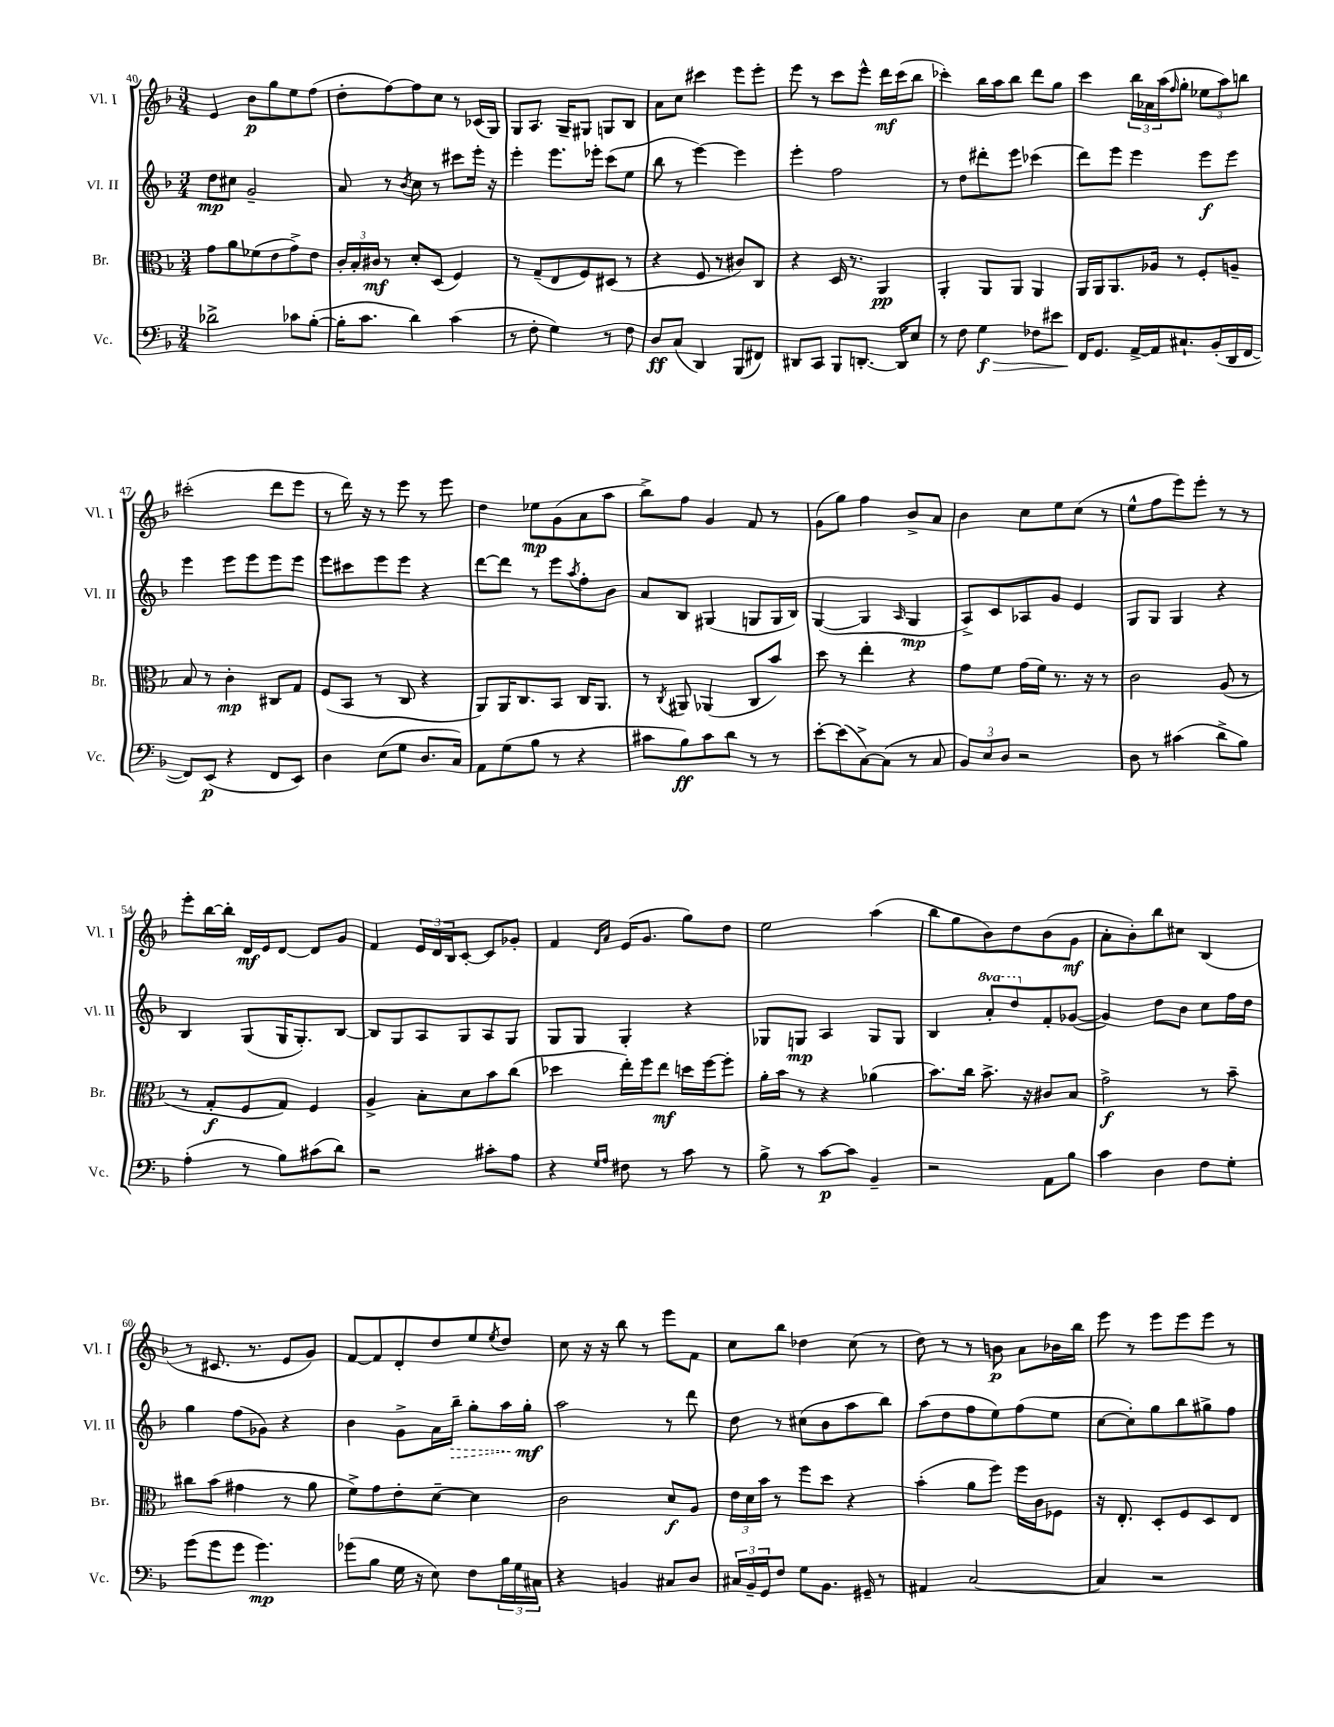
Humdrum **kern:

**kern	**dynam	**kern	**dynam	**kern	**dynam	**kern	**dynam
*part4	*part4	*part3	*part3	*part2	*part2	*part1	*part1
*staff4	*staff4	*staff3	*staff3	*staff2	*staff2	*staff1	*staff1
*I"Vc.	*	*I"Br.	*	*I"Vl. II	*	*I"Vl. I	*
*I'Vc.	*	*I'Br.	*	*I'Vl. II	*	*I'Vl. I	*
*clefF4	*	*clefC3	*	*clefG2	*	*clefG2	*
*k[b-]	*	*k[b-]	*	*k[b-]	*	*k[b-]	*
*M3/4	*	*M3/4	*	*M3/4	*	*M3/4	*
=40	=40	=40	=40	=40	=40	=40	=40
2d-X^\	.	8g\L	.	8dd\L	mp	4e/	.
.	.	8a\	.	8cc#X\J	.	.	.
.	.	(8f-X\	.	2g~/	.	8b-\L	p
.	.	8e\	.	.	.	8gg\	.
8c-X\L	.	8g^\)	.	.	.	8ee\	.
([8B-'\J	.	8e\J	.	.	.	(8ff\J	.
=41	=41	=41	=41	=41	=41	=41	=41
16B-'\KL]	.	24c'/LL	.	8a/	.	8dd'\L	.
.	.	24B-'/	.	.	.	.	.
8.c\J	.	.	.	.	.	.	.
.	.	24c#X/JJ	mf	.	.	.	.
.	.	8r	.	8r	.	[8ff\)	.
.	.	.	.	8qb-/	.	.	.
4d\)	.	8d'/L	.	8cc\	.	8ff\]	.
.	.	(8D/J	.	8r	.	8cc\J	.
(4c\	.	4F/)	.	8ccc#X\L	.	8r	.
.	.	.	.	16eee'\Jk	.	(16c-X/LL	.
.	.	.	.	16r	.	16G/JJ)	.
=42	=42	=42	=42	=42	=42	=42	=42
8r	.	8r	.	4eee'\	.	8G/L	.
8F'\	.	(8G~/L	.	.	.	8.A/J	.
4G\)	.	8E/	.	8.eee\L	.	.	.
.	.	.	.	.	.	16G~/KL	.
.	.	8F/)	.	.	.	8G#X/J	.
.	.	.	.	16eee-X'\Jk	.	.	.
8r	.	(8D#X/J	.	(8ccc\L	.	8Gn/L	.
8F\	.	8r	.	8ee\J	.	8B-/J	.
=43	=43	=43	=43	=43	=43	=43	=43
8D/L	ff	4r	.	8bb-\	.	8a\L	.
(8C/J	.	.	.	8r	.	8cc\J	.
4DD/)	.	8F/	.	[4eee\)	.	4ccc#X\	.
.	.	8r	.	.	.	.	.
(8BBB-/L	.	8c#X/L)	.	4eee\]	.	8eee\L	.
8FF#X/J)	.	8C/J	.	.	.	8eee'\J	.
=44	=44	=44	=44	=44	=44	=44	=44
8DD#X/L	.	4r	.	4eee'\	.	8eee\	.
8CC/J	.	.	.	.	.	8r	.
8BBB-/L	.	16D/	.	2ff\	.	8ccc\L	.
.	.	8.r	.	.	.	.	.
[8.DDn'/J	.	.	.	.	.	8eee^^\J	.
.	.	4AA/	pp	.	.	16ddd\LL	mf
16DD/KL]	.	.	.	.	.	(16ccc\J	.
8E/J	.	.	.	.	.	8bb-\J	.
=45	=45	=45	=45	=45	=45	=45	=45
8r	.	4AA'/	.	8r	.	4ccc-X'\)	.
8F\	.	.	.	8dd\L	.	.	.
!	!LO:HP:b	!	!	!	!	!	!
4G\	> f	8AA/L	.	8ddd#X'\	.	16bb-\LL	.
.	.	.	.	.	.	16aa\J	.
.	.	8AA/J	.	8eee\J	.	8bb-\J	.
8F-X\L	.	4AA/	.	(4ccc-X\	.	8ddd\L	.
8e#X\J	.	.	.	.	.	8gg\J	.
=46	=46	=46	=46	=46	=46	=46	=46
16FF/KL	.	16AA/LL	.	8ddd\L)	.	4ccc\	.
8.GG/J	]	16AA/J	.	.	.	.	.
.	.	8.AA/	.	8eee\J	.	.	.
[16AA^/LL	.	.	.	4eee\	.	24bb-\LL	.
.	.	.	.	.	.	24a-X\	.
16AA/J]	.	16A-X/Jk	.	.	.	.	.
.	.	.	.	.	.	(24aa\J	.
.	.	.	.	.	.	16qqff/	.
8.C#X`/	.	8r	.	.	.	8gg'\J	.
.	.	8F'/L	.	8eee\L	f	12ee-X\L	.
(16BB-'/L	.	.	.	.	.	.	.
.	.	.	.	.	.	12aa\)	.
16DD/	.	8An~/J	.	8eee\J	.	.	.
.	.	.	.	.	.	12bbn\J	.
[16FF/JJ	.	.	.	.	.	.	.
!!LO:LB:g=z
=47	=47	=47	=47	=47	=47	=47	=47
8FF/L])	.	8B-/	.	4eee\	.	(2ccc#X'\	.
(8EE/J	p	8r	.	.	.	.	.
4r	.	4c'\	mp	8eee\L	.	.	.
.	.	.	.	8eee\	.	.	.
8FF/L	.	8C#X/L	.	8eee\	.	8ddd\L	.
8EE/J)	.	8G/J	.	8eee\J	.	8eee\J	.
=48	=48	=48	=48	=48	=48	=48	=48
4D\	.	(8F/L	.	8eee\L	.	8r	.
.	.	8BB-/J	.	8ccc#X\	.	16ddd\)	.
.	.	.	.	.	.	16r	.
(8E\L	.	8r	.	8eee\	.	8r	.
8G\J	.	8C/	.	8eee\J	.	8eee\	.
8.D/L	.	4r	.	4r	.	8r	.
.	.	.	.	.	.	8eee\	.
16C/Jk)	.	.	.	.	.	.	.
=49	=49	=49	=49	=49	=49	=49	=49
8AA\L	.	8AA/L)	.	[8ddd\L	.	4dd\	.
(8G\	.	16AA/K	.	8ddd\J]	.	.	.
.	.	8.C/	.	.	.	.	.
8B-\J	.	.	.	8r	.	8ee-X\L	mp
8r	.	8BB-/J	.	8eee\L	.	(8g\	.
.	.	.	.	8qaa/	.	.	.
4r	.	16C/KL	.	8ff'\	.	8a\	.
.	.	8.AA/J	.	.	.	.	.
.	.	.	.	8b-\J	.	8aa\J	.
=50	=50	=50	=50	=50	=50	=50	=50
8c#X\L	.	8r	.	8a/L	.	8bb-^\L)	.
.	.	8qC/	.	.	.	.	.
8B-\)	ff	8AA#X/	.	8B-/J	.	8ff\J	.
8c#\	.	(4AA-X/	.	(4G#X/	.	4g/	.
8d\J	.	.	.	.	.	.	.
8r	.	8C/L	.	8Gn/L	.	8f/	.
8r	.	8b-/J)	.	16G/L	.	8r	.
.	.	.	.	16B-/JJ)	.	.	.
=51	=51	=51	=51	=51	=51	=51	=51
[8e'\L	.	8dd\	.	([4G/	.	(8g\L	.
(8e\]	.	8r	.	.	.	8gg\J)	.
[8C^\)	.	4ee'\	.	4G/]	.	4ff\	.
(8C\J]	.	.	.	.	.	.	.
.	.	.	.	16qqA/	.	.	.
8r	.	4r	.	4G/	mp	8b-^/L	.
8C/	.	.	.	.	.	8a/J	.
=52	=52	=52	=52	=52	=52	=52	=52
12BB-/L)	.	8g\L	.	8A^/L)	.	4b-\	.
12E/	.	.	.	.	.	.	.
.	.	8f\J	.	8c/	.	.	.
12D/J	.	.	.	.	.	.	.
2r	.	(16g\LL	.	8A-X/	.	8cc\L	.
.	.	16f\JJ)	.	.	.	.	.
.	.	8.r	.	8g/J	.	8ee\	.
.	.	.	.	4e/	.	(8cc\J	.
.	.	16r	.	.	.	.	.
.	.	8r	.	.	.	8r	.
=53	=53	=53	=53	=53	=53	=53	=53
8D\	.	2c\	.	8G/L	.	8ee^^\L	.
8r	.	.	.	8G/J	.	8ff\	.
(4c#X\	.	.	.	4G/	.	8eee\)	.
.	.	.	.	.	.	8eee'\J	.
8d^\L	.	(8A/	.	4r	.	8r	.
8B-\J)	.	8r	.	.	.	8r	.
!!LO:LB:g=z
=54	=54	=54	=54	=54	=54	=54	=54
(4A'\	.	8r	.	4B-/	.	8eee'\L	.
.	.	8G'/L	f	.	.	[16bb-\L	.
.	.	.	.	.	.	16bb-'\JJ]	.
8r	.	8F/	.	(8G/L	.	16d/LL	mf
.	.	.	.	.	.	16e/J	.
8B-\L)	.	8G/J)	.	16G/K	.	[8d/J	.
.	.	.	.	8.G'/)	.	.	.
(8c#X\	.	4F/	.	.	.	8d/L]	.
8d\J)	.	.	.	[8B-/J	.	8g/J	.
=55	=55	=55	=55	=55	=55	=55	=55
2r	.	4A^/	.	8B-/L]	.	4f/	.
.	.	.	.	8G/	.	.	.
.	.	8B-'\L	.	8A/	.	24e/LL	.
.	.	.	.	.	.	24d/	.
.	.	.	.	.	.	24B-/J	.
.	.	8d\	.	8G/	.	[8c'/J	.
8c#X'\L	.	8b-\	.	8A/	.	8c/L]	.
8A\J	.	(8cc\J	.	8G/J	.	8g-X'/J	.
=56	=56	=56	=56	=56	=56	=56	=56
4r	.	4dd-X\	.	8G/L	.	4f/	.
.	.	.	.	8G/J	.	.	.
16qqG/LL	.	.	.	.	.	16qqd/LL	.
16qqA/JJ	.	.	.	.	.	16qqa/JJ	.
8F#X\	.	16ee'\LL)	.	4G'/	.	(16e/KL	.
.	.	16ff\J	.	.	.	8.g/J	.
8r	.	8ee\J	mf	.	.	.	.
8c\	.	16ddn\LL	.	4r	.	8gg\L)	.
.	.	[16ff\J	.	.	.	.	.
8r	.	8ff'\J]	.	.	.	8dd\J	.
=57	=57	=57	=57	=57	=57	=57	=57
8B-^\	.	16a'\LL	.	8G-X/L	.	2ee\	.
.	.	16b-\JJ	.	.	.	.	.
8r	.	8r	.	8Gn/J	mp	.	.
[8c\L	p	4r	.	4A/	.	.	.
8c\J]	.	.	.	.	.	.	.
4BB-~/	.	(4a-X\	.	8G/L	.	(4aa\	.
.	.	.	.	8G/J	.	.	.
=58	=58	=58	=58	=58	=58	=58	=58
2r	.	8.b-\L)	.	4B-/	.	8bb-\L	.
.	.	.	.	.	.	8gg\	.
.	.	16cc\Jk	.	.	.	.	.
*	*	*	*	*8va	*	*	*
.	.	8.b-^\	.	8aa'/L	.	8b-\)	.
.	.	.	.	8ddd/	.	8dd\	.
.	.	16r	.	.	.	.	.
*	*	*	*	*X8va	*	*	*
8AA\L	.	8c#X/L	.	8f'/	.	(8b-\	.
8B-\J	.	8B-/J	.	([8g-X/J	.	8g\J	mf
=59	=59	=59	=59	=59	=59	=59	=59
4c\	.	2g^\	f	4g-/])	.	8a'\L	.
.	.	.	.	.	.	8b-'\)	.
4D\	.	.	.	8dd\L	.	8bb-\	.
.	.	.	.	8b-\J	.	8cc#X\J	.
8F\L	.	8r	.	8cc\L	.	(4B-/	.
8G'\J	.	8b-~\	.	16ff\L	.	.	.
.	.	.	.	16dd\JJ	.	.	.
!!LO:LB:g=z
=60	=60	=60	=60	=60	=60	=60	=60
(8g\L	.	8cc#X\L	.	4gg\	.	8r	.
8g\	.	(8b-\J	.	.	.	8.c#X/	.
8g\J	.	4g#X\	.	(8ff\L	.	.	.
.	.	.	.	.	.	8.r	.
4.g\)	mp	.	.	8g-X\J)	.	.	.
.	.	8r	.	4r	.	8e/L	.
.	.	8a\	.	.	.	8g/J)	.
=61	=61	=61	=61	=61	=61	=61	=61
(8g-X\L	.	8f^\L)	.	4b-\	.	[8f/L	.
8B-\J	.	8g\	.	.	.	8f/]	.
16G\	.	8e'\	.	8g^\L	.	8d'/	.
16r	.	.	.	.	.	.	.
8E\)	.	[8d~\J	.	16a\L	.	8dd/	.
!	!	!	!	!	!LO:HP:b	!	!
.	.	.	.	16bb-~\JJ	>	.	.
8F\L	.	4d\]	.	8gg'\L	.	8ee/	.
.	.	.	.	.	.	8qee/	.
24B-\L	.	.	.	16aa\L	.	8dd/J	.
24G\	.	.	.	.	.	.	.
.	.	.	.	16gg'\JJ	mf	.	.
24C#X\JJ	.	.	.	.	.	.	.
.	.	.	.	.	]	.	.
=62	=62	=62	=62	=62	=62	=62	=62
4r	.	2c\	.	2aa\	.	8cc\	.
.	.	.	.	.	.	16r	.
.	.	.	.	.	.	16r	.
4BBn/	.	.	.	.	.	8bb-\	.
.	.	.	.	.	.	8r	.
8C#X/L	.	8d/L	f	8r	.	8eee\L	.
8D/J	.	8A/J	.	8ddd\	.	8f\J	.
=63	=63	=63	=63	=63	=63	=63	=63
24C#X/LL	.	24e\LL	.	8dd\	.	8cc\L	.
24BB-~/	.	24d\	.	.	.	.	.
24GG/J	.	24b-\JJ	.	.	.	.	.
8F/J	.	8r	.	8r	.	8bb-\J	.
8G\L	.	8ff\L	.	(8cc#X\L	.	4dd-X\	.
8.BB-\J	.	8dd\J	.	8b-\	.	.	.
.	.	4r	.	8aa\	.	(8cc\	.
16GG#X~/	.	.	.	.	.	.	.
8r	.	.	.	8bb-\J)	.	8r	.
=64	=64	=64	=64	=64	=64	=64	=64
4AA#X/	.	(4b-'\	.	(8aa\L	.	8dd\)	.
.	.	.	.	8dd\	.	8r	.
[2C/	.	8a\L	.	8ff\	.	8r	.
.	.	8ff\J)	.	8ee\)	.	8bn\	p
.	.	16ff\LL	.	(8ff\	.	8a\L	.
.	.	16c\J	.	.	.	.	.
.	.	8F-X\J	.	8ee\J	.	16b-X\L	.
.	.	.	.	.	.	16bb-\JJ	.
=65	=65	=65	=65	=65	=65	=65	=65
4C/]	.	16r	.	[8cc\L	.	8eee\	.
.	.	8.E'/	.	.	.	.	.
.	.	.	.	8cc'\])	.	8r	.
2r	.	8D'/L	.	8gg\	.	8eee\L	.
.	.	8F/	.	8bb-\	.	8eee\	.
.	.	8D/	.	8gg#X^\	.	8eee\J	.
.	.	8E/J	.	8ff\J	.	8r	.
==	==	==	==	==	==	==	==
*-	*-	*-	*-	*-	*-	*-	*-
